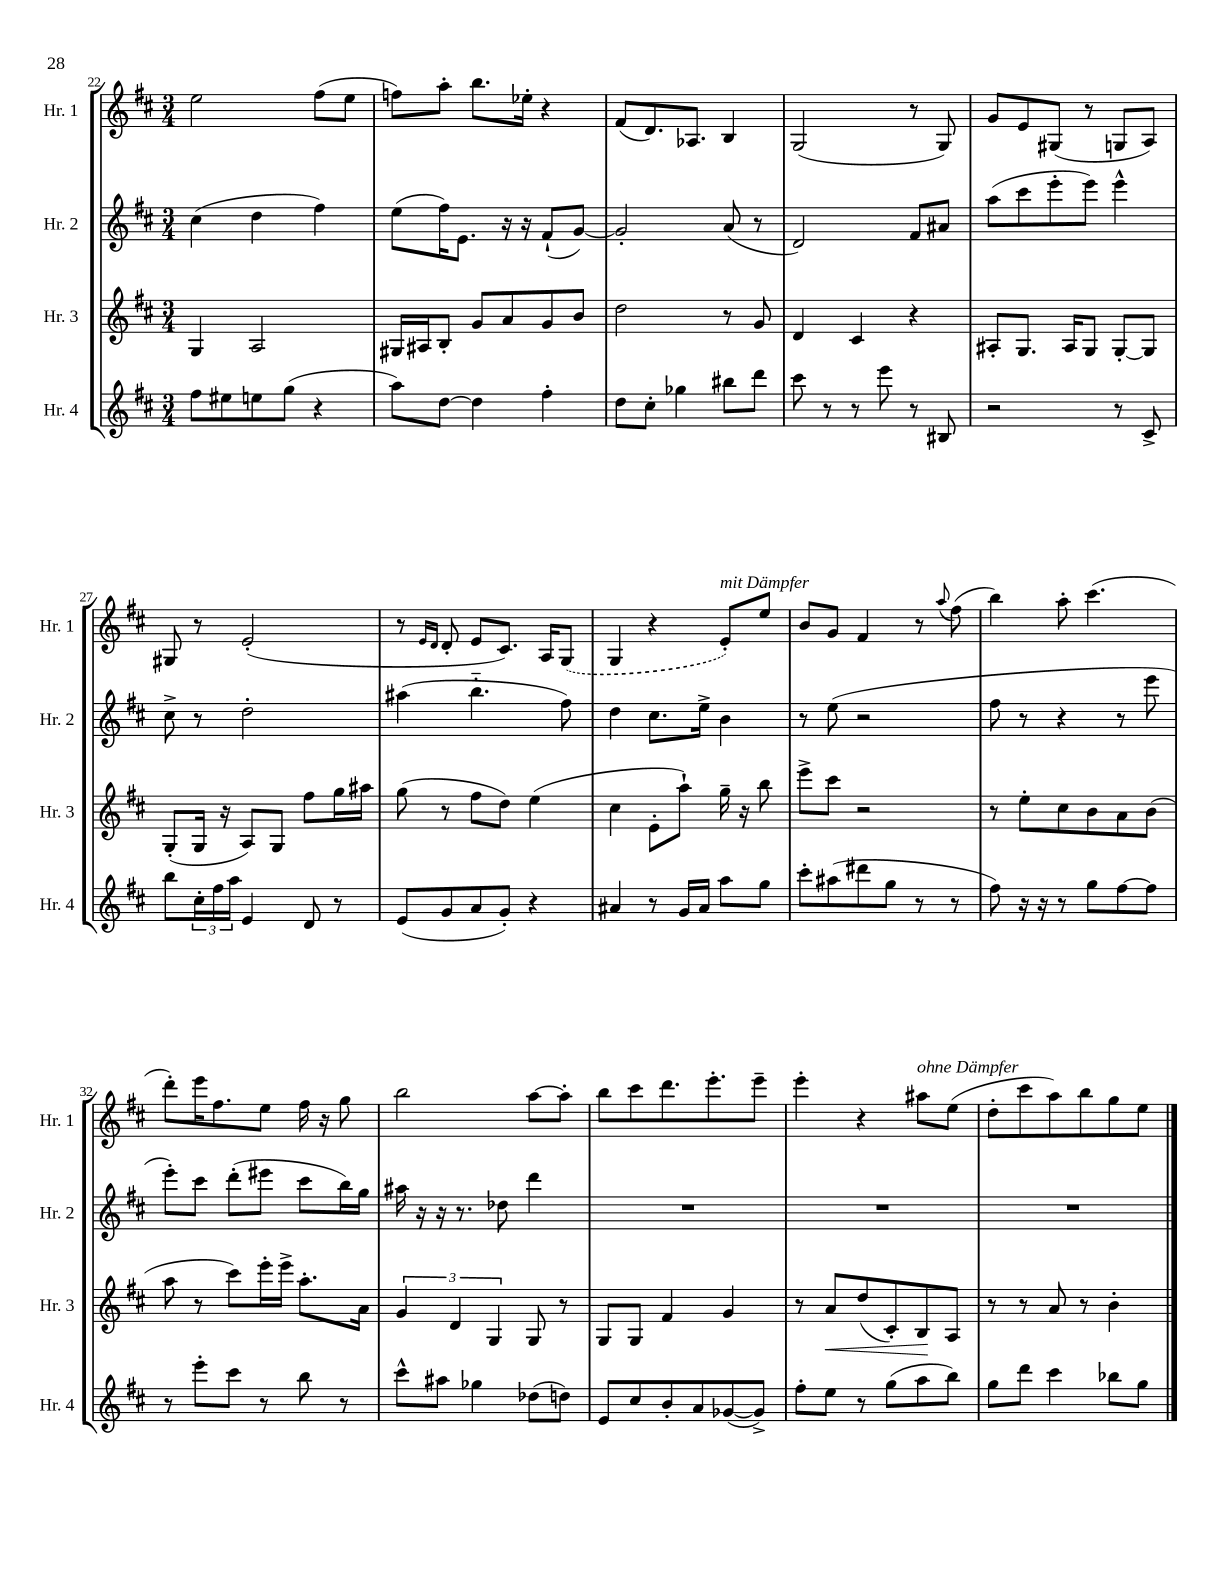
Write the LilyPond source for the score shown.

<<
\new StaffGroup <<
\new Staff = "s0" \with { instrumentName = "Hr. 1" shortInstrumentName = "Hr. 1" } {
    \clef treble \key d \major \numericTimeSignature \time 3/4
    e''2 fis''8( e''8 |
    f''8) a''8-. b''8. ees''16-. r4 |
    fis'8( d'8.) aes8. b4 |
    g2( r8 g8) |
    g'8 e'8 gis8( r8 g8 a8) |
    gis8 r8 e'2-.( |
    r8 \grace { e'16 d'16 } d'8-. e'8 cis'8.) a16 \once \slurDashed g8( |
    g4 r4 e'8-.^\markup { \italic "mit Dämpfer" }) e''8 |
    b'8 g'8 fis'4 r8 \appoggiatura { a''8 } fis''8( |
    b''4) a''8-. cis'''4.( |
    d'''8-.) e'''16 fis''8. e''8 fis''16 r16 g''8 |
    b''2 a''8~ a''8-. |
    b''8 cis'''8 d'''8. e'''8.-. e'''8-- |
    e'''4-. r4 ais''8^\markup { \italic "ohne Dämpfer" } e''8( |
    d''8-. cis'''8 a''8) b''8 g''8 e''8 \bar "|." |
}
\new Staff = "s1" \with { instrumentName = "Hr. 2" shortInstrumentName = "Hr. 2" } {
    \clef treble \key d \major \numericTimeSignature \time 3/4
    cis''4( d''4 fis''4) |
    e''8( fis''16) e'8. r16 r16 fis'8-!( g'8~) |
    g'2-. a'8( r8 |
    d'2) fis'8 ais'8 |
    a''8( cis'''8 e'''8-. e'''8) e'''4-^ |
    cis''8-> r8 d''2-. |
    ais''4( b''4.-_ fis''8) |
    d''4 cis''8. e''16-> b'4 |
    r8 e''8( r2 |
    fis''8 r8 r4 r8 e'''8 |
    e'''8-.) cis'''8 d'''8-.( eis'''8 cis'''8 b''16) g''16 |
    ais''16 r16 r16 r8. des''8 d'''4 |
    R2. |
    R2. |
    R2. \bar "|." |
}
\new Staff = "s2" \with { instrumentName = "Hr. 3" shortInstrumentName = "Hr. 3" } {
    \clef treble \key d \major \numericTimeSignature \time 3/4
    g4 a2 |
    gis16 ais16 b8-. g'8 a'8 g'8 b'8 |
    d''2 r8 g'8 |
    d'4 cis'4 r4 |
    ais8-. g8. ais16 g8 g8~-. g8 |
    g8-.( g16 r16 a8) g8 fis''8 g''16 ais''16 |
    g''8( r8 fis''8 d''8) e''4( |
    cis''4 e'8-. a''8-!) g''16-- r16 b''8 |
    e'''8-> cis'''8 r2 |
    r8 e''8-. cis''8 b'8 a'8 b'8( |
    a''8 r8 cis'''8) e'''16-. e'''16-> a''8.-. a'16 |
    \tuplet 3/2 { g'4 d'4 g4 } g8 r8 |
    g8 g8 fis'4 g'4 |
    r8 a'8\< d''8( cis'8-.) b8\! a8 |
    r8 r8 a'8 r8 b'4-. \bar "|." |
}
\new Staff = "s3" \with { instrumentName = "Hr. 4" shortInstrumentName = "Hr. 4" } {
    \clef treble \key d \major \numericTimeSignature \time 3/4
    fis''8 eis''8 e''8 g''8( r4 |
    a''8) d''8~ d''4 fis''4-. |
    d''8 cis''8-. ges''4 bis''8 d'''8 |
    cis'''8 r8 r8 e'''8 r8 bis8 |
    r2 r8 cis'8-> |
    b''8 \tuplet 3/2 { cis''16-. fis''16 a''16 } e'4 d'8 r8 |
    e'8( g'8 a'8 g'8-.) r4 |
    ais'4 r8 g'16 ais'16 a''8 g''8 |
    cis'''8-. ais''8( dis'''8 g''8 r8 r8 |
    fis''8) r16 r16 r8 g''8 fis''8~ fis''8 |
    r8 e'''8-. cis'''8 r8 b''8 r8 |
    cis'''8-^ ais''8 ges''4 des''8( d''8) |
    e'8 cis''8 b'8-. a'8 ges'8~( ges'8->) |
    fis''8-. e''8 r8 g''8( a''8 b''8) |
    g''8 d'''8 cis'''4 bes''8 g''8 \bar "|." |
}
>>
>>
\layout { \context { \Score currentBarNumber = #22 } }
